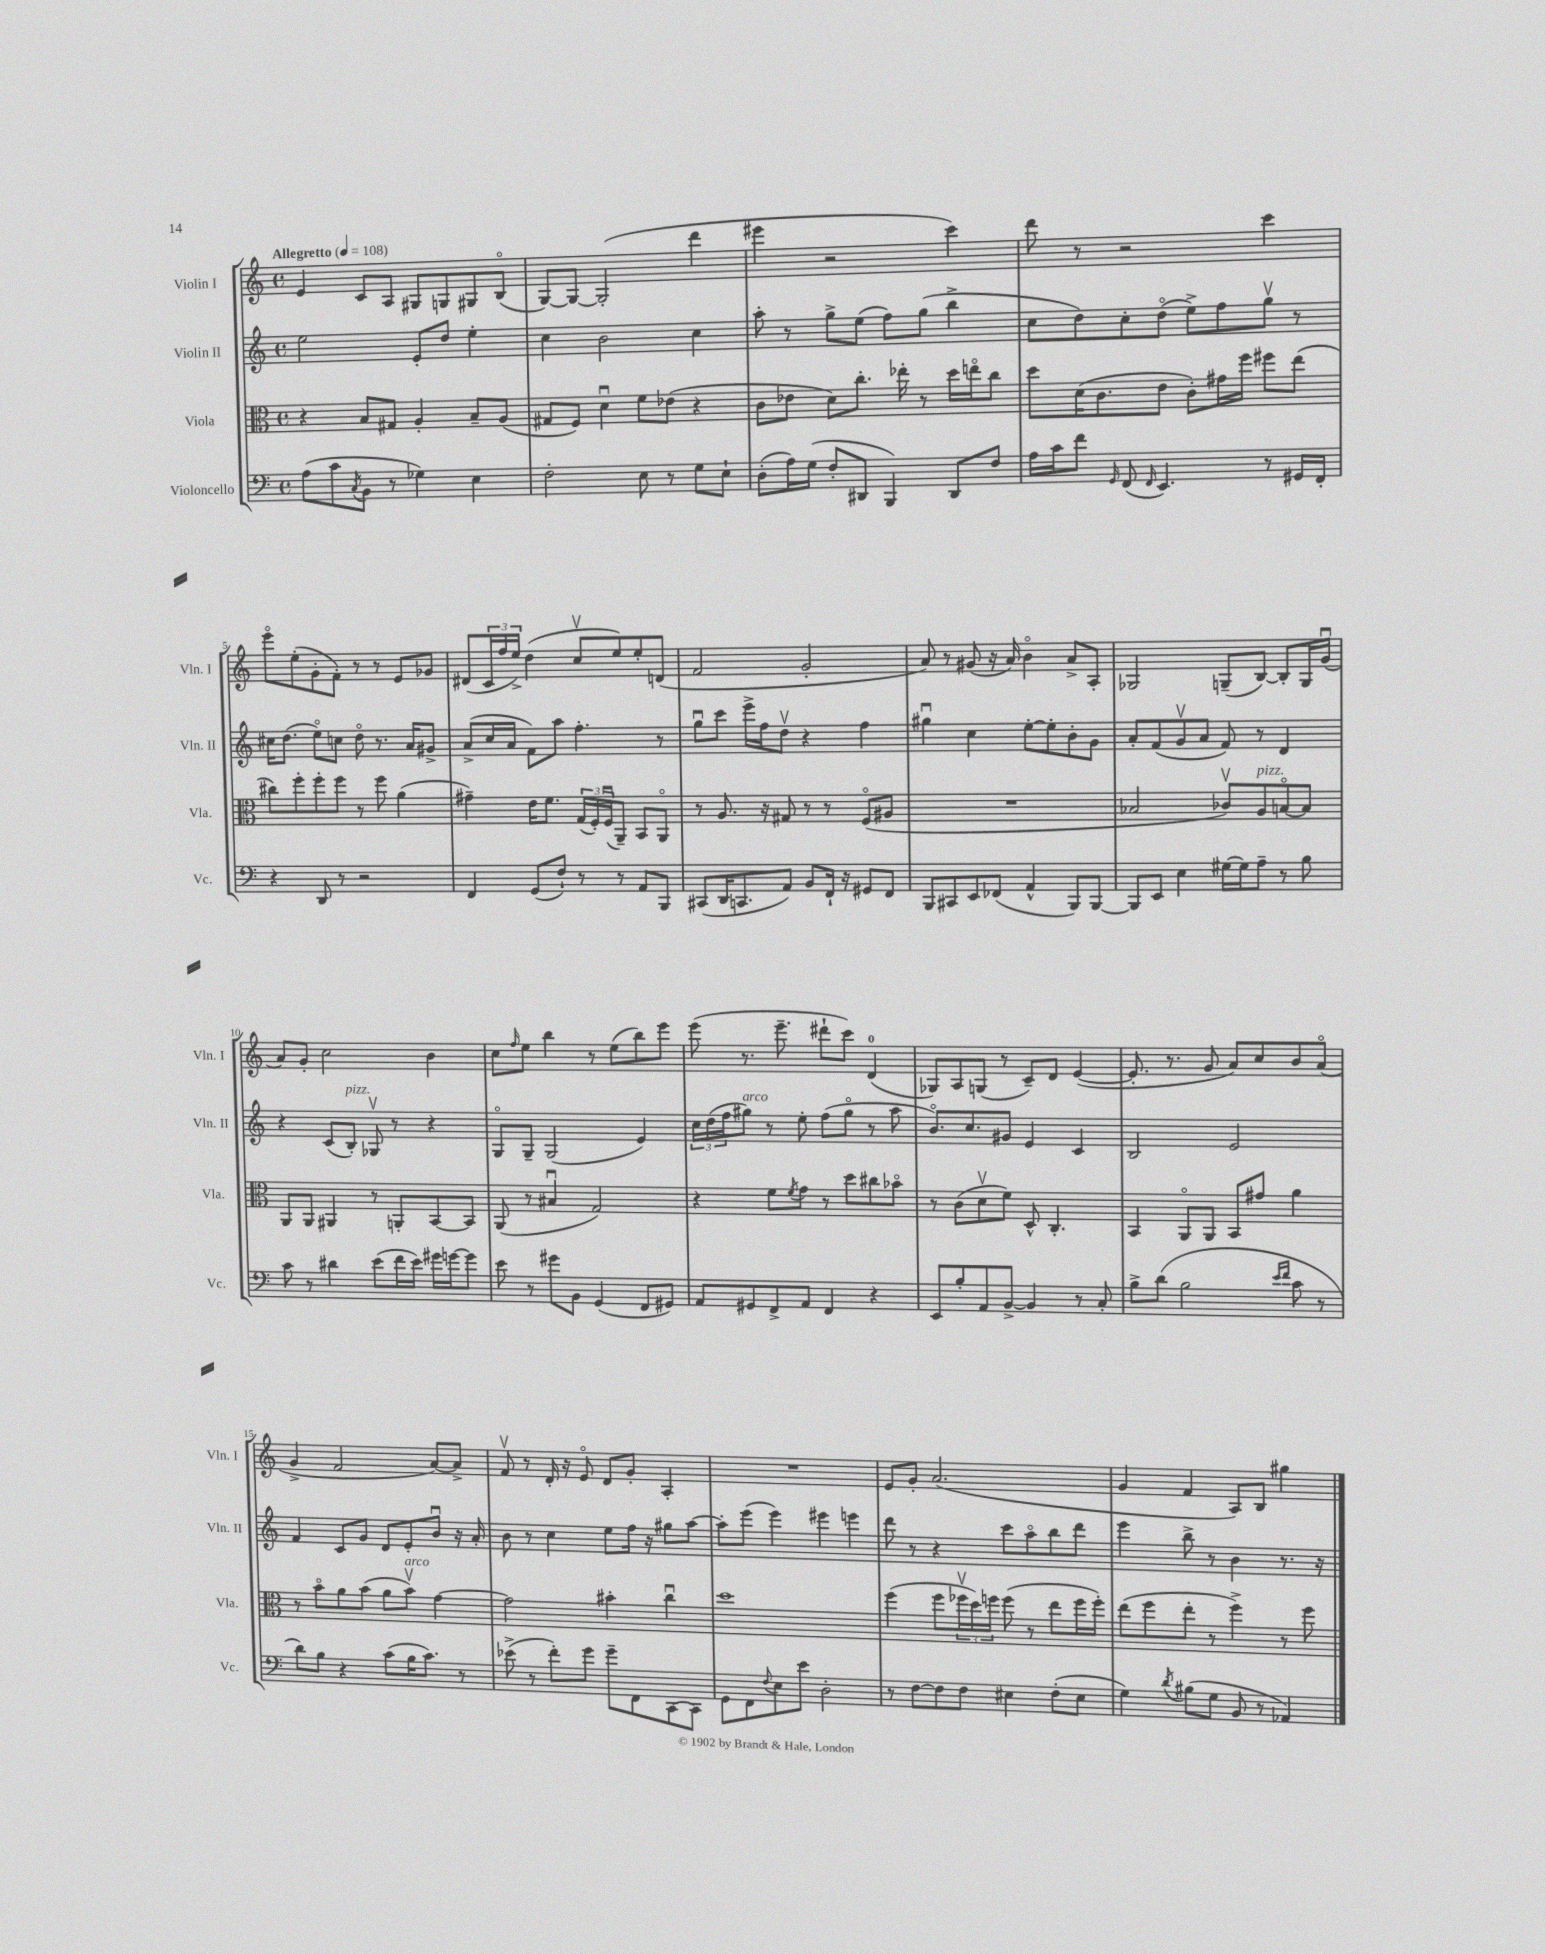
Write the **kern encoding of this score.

**kern	**kern	**kern	**kern
*staff4	*staff3	*staff2	*staff1
*clefF4	*clefC3	*clefG2	*clefG2
*k[]	*k[]	*k[]	*k[]
*M4/4	*M4/4	*M4/4	*M4/4
*met(c)	*met(c)	*met(c)	*met(c)
*MM108	*MM108	*MM108	*MM108
(8A	4r	2ee	4e
8c	.	.	.
8qC	.	.	.
8BB	8B	.	8c
8r	8G#	.	8A
4G-)	4A'	8e'	8G#
.	.	8dd	8G
4E	8B~	4ee'	8G#
.	(8A	.	(8Bo
=	=	=	=
2F'	8G#	4cc	[8G)
.	8F)	.	8G_
.	4du	2b	(2G']
8E	8f	.	.
8r	(8e-	.	.
8G	4r	4cc	4ddd
8E`	.	.	.
=	=	=	=
(8D'	8c	8aa'	4eee#
16A)	8e-	8r	.
(16G	.	.	.
8F'	8d)	8gg^	2r
8DD#	8.cc'	(8ee	.
4BBB)	.	8ff)	.
.	16ee-'	.	.
.	8r	(8gg	.
8DD#	16dd	4bb^	4ccc)
.	16eeo	.	.
8F	8cc	.	.
=	=	=	=
16A	8dd	8cc	8ddd
16c	.	.	.
8f	(16d	8dd)	8r
.	8.c	.	.
16qqGG	.	.	.
(8FF	.	8cc'	2r
16qqFF	.	.	.
4.EE)	8e	(8ddo	.
.	8c')	8ee^)	.
.	16g#	8ff	.
.	16ff	.	.
8r	8ff#	8ggv	4ccc
16GG#	(8ee	8r	.
16FF'	.	.	.
=	=	=	=
4r	8cc#)	16cc#	8eeeo
.	.	(8.dd	.
.	8ff'	.	(8ee'
8DD	8ff'	8eeo)	8g'
8r	8ff	8cc	8f')
2r	8r	8ddo	8r
.	8ff	8.r	8r
.	(4a	.	8e
.	.	16a	.
.	.	8g#^	8g-
=	=	=	=
4FF	4g#~)	(8a^	(8d#
.	.	16cc	24c
.	.	.	24ff
.	.	16a	.
.	.	.	24ee^)
(8GG	16e	8f)	(4dd
.	8.f	.	.
8F`)	.	8aa	.
8r	(24G	4.ff'	8ccv
.	24F')	.	.
.	(24Fu	.	.
8r	8AA~)	.	8ee)
8AA	8BB	.	8ee'
8BBB	8AAo	8r	(8d
=	=	=	=
(8CC#	8r	8ggu	2f
16DD	8.A	8ccc	.
8.CC	.	.	.
.	.	16eee^	.
.	16r	16ff	.
8AA)	8G#	8ddv	.
8BB	8r	4r	2g'
16FF`	8r	.	.
16r	.	.	.
8GG#	(8Fo	4ff	.
8FF	8A#	.	.
=	=	=	=
8BBB	1r	4gg#u	8a)
8CC#	.	.	8r
8EE	.	4cc	(8g#
(8FF-	.	.	16r
.	.	.	16a)
4AA^^	.	[8ee'	4bo
.	.	8ee']	.
8BBB)	.	8b'	8a^
[8BBB	.	8g	8A'
=	=	=	=
8BBB]	2B-	8a'	2G-
8EE	.	(8f	.
4E	.	8gv	.
.	.	8a	.
[16G#	8c-v)	8f)	(8G~
16G#]	.	.	.
8A~	8A	8r	[8B)
8r	[8Bo	4d	8B']
8B	8B]	.	16G
.	.	.	(16gu
=	=	=	=
8c	8AA	4r	8a)
8r	8AA	.	8g'
4d#	4AA#	(8c	2cc
.	.	8B')	.
(8e	8r	8G-v	.
16f	8AA'	8r	.
16e)	.	.	.
16g#	[8BB	4r	4b
[16g	.	.	.
8g]	8BB]	.	.
=	=	=	=
8e	(8AA	8Go	8cc
.	.	.	16qqff
8r	8r	8G~	8ee
8g#	4B#u	(2G	4bb
8BB	.	.	.
(4GG	2G)	.	8r
.	.	.	(8ee
8FF	.	4e)	8bb)
8GG#)	.	.	8eee
=	=	=	=
8AA	4r	24cc	(8eee
.	.	(24dd	.
.	.	24ff	.
8GG#	.	8gg#)	8.r
8FF^	8f	8r	.
.	.	.	8.eee~
.	8qf	.	.
8AA	8g	8ee'	.
4FF	8r	(8ff	8ddd#`
.	8dd	8gg#o	8ccc)
4r	8cc#	8r	(4d
.	8b-o	8aa	.
=	=	=	=
8EE	8r	8.bo)	8G-)
8B'	(8c	.	8A
.	.	8.cc	.
8AA	8dv	.	(8G
[8BB^	8f)	8g#	8r
4BB]	8D^^	4e	8c~)
.	4.C'	.	8d
8r	.	4c	([4e
8C'	.	.	.
=	=	=	=
8B^	4BB	2B	8.e']
(8d	.	.	.
.	.	.	8.r
2B	8AAo	.	.
.	8AA	.	8g
.	8BB	2e	8a)
.	8g#	.	8cc
16qqe	.	.	.
16qqf	.	.	.
8c	4a	.	8b
8r	.	.	(8ao
=	=	=	=
8d)	8r	4f	4g^
8B	8bo	.	.
4r	8a	8c	2f
.	(8b	8g	.
(8c	8a	8d	.
16B	8bv)	8e'	.
8.c)	.	.	.
.	[4g	8bu	[8a)
8r	.	16r	8a^]
.	.	16a'	.
=	=	=	=
(8e-^	2g]	8b	8fv
8r	.	8r	8r
8f')	.	4cc	16d'
.	.	.	16r
8g	.	.	8eo
8g~	4b#'	8ee	8d
8FF	.	16ff	8g'
.	.	16r	.
[8CC	4ccu	8gg#	4A'
8CC]	.	[8aa	.
=	=	=	=
8GG	1dd	8aa']	1r
8FF	.	(8eee	.
8qqF	.	.	.
8E	.	4eee)	.
8e	.	.	.
2D'	.	4eee#	.
.	.	4eee	.
=	=	=	=
8r	(4ff	8ddd	8e
[8F	.	8r	8g'
8F]	8ff	4r	(2.a
8F	24ff-v	.	.
.	24dd)	.	.
.	24ff	.	.
4E#	(8ff	8ccc	.
.	8r	8aao	.
(8F'	8ee	8bb	.
8E#	16ff	8ddd	.
.	16ff')	.	.
=	=	=	=
4G)	(8ee	4eee	4g
.	8ff	.	.
8qd	.	.	.
(8B#	8ee'	8bb^	4f
8G	8r	8r	.
8BB	4ff^)	4b	8A)
8r	.	.	8B
4AA-)	8r	8.r	4gg#
.	8ff	.	.
.	.	16r	.
==	==	==	==
*-	*-	*-	*-
